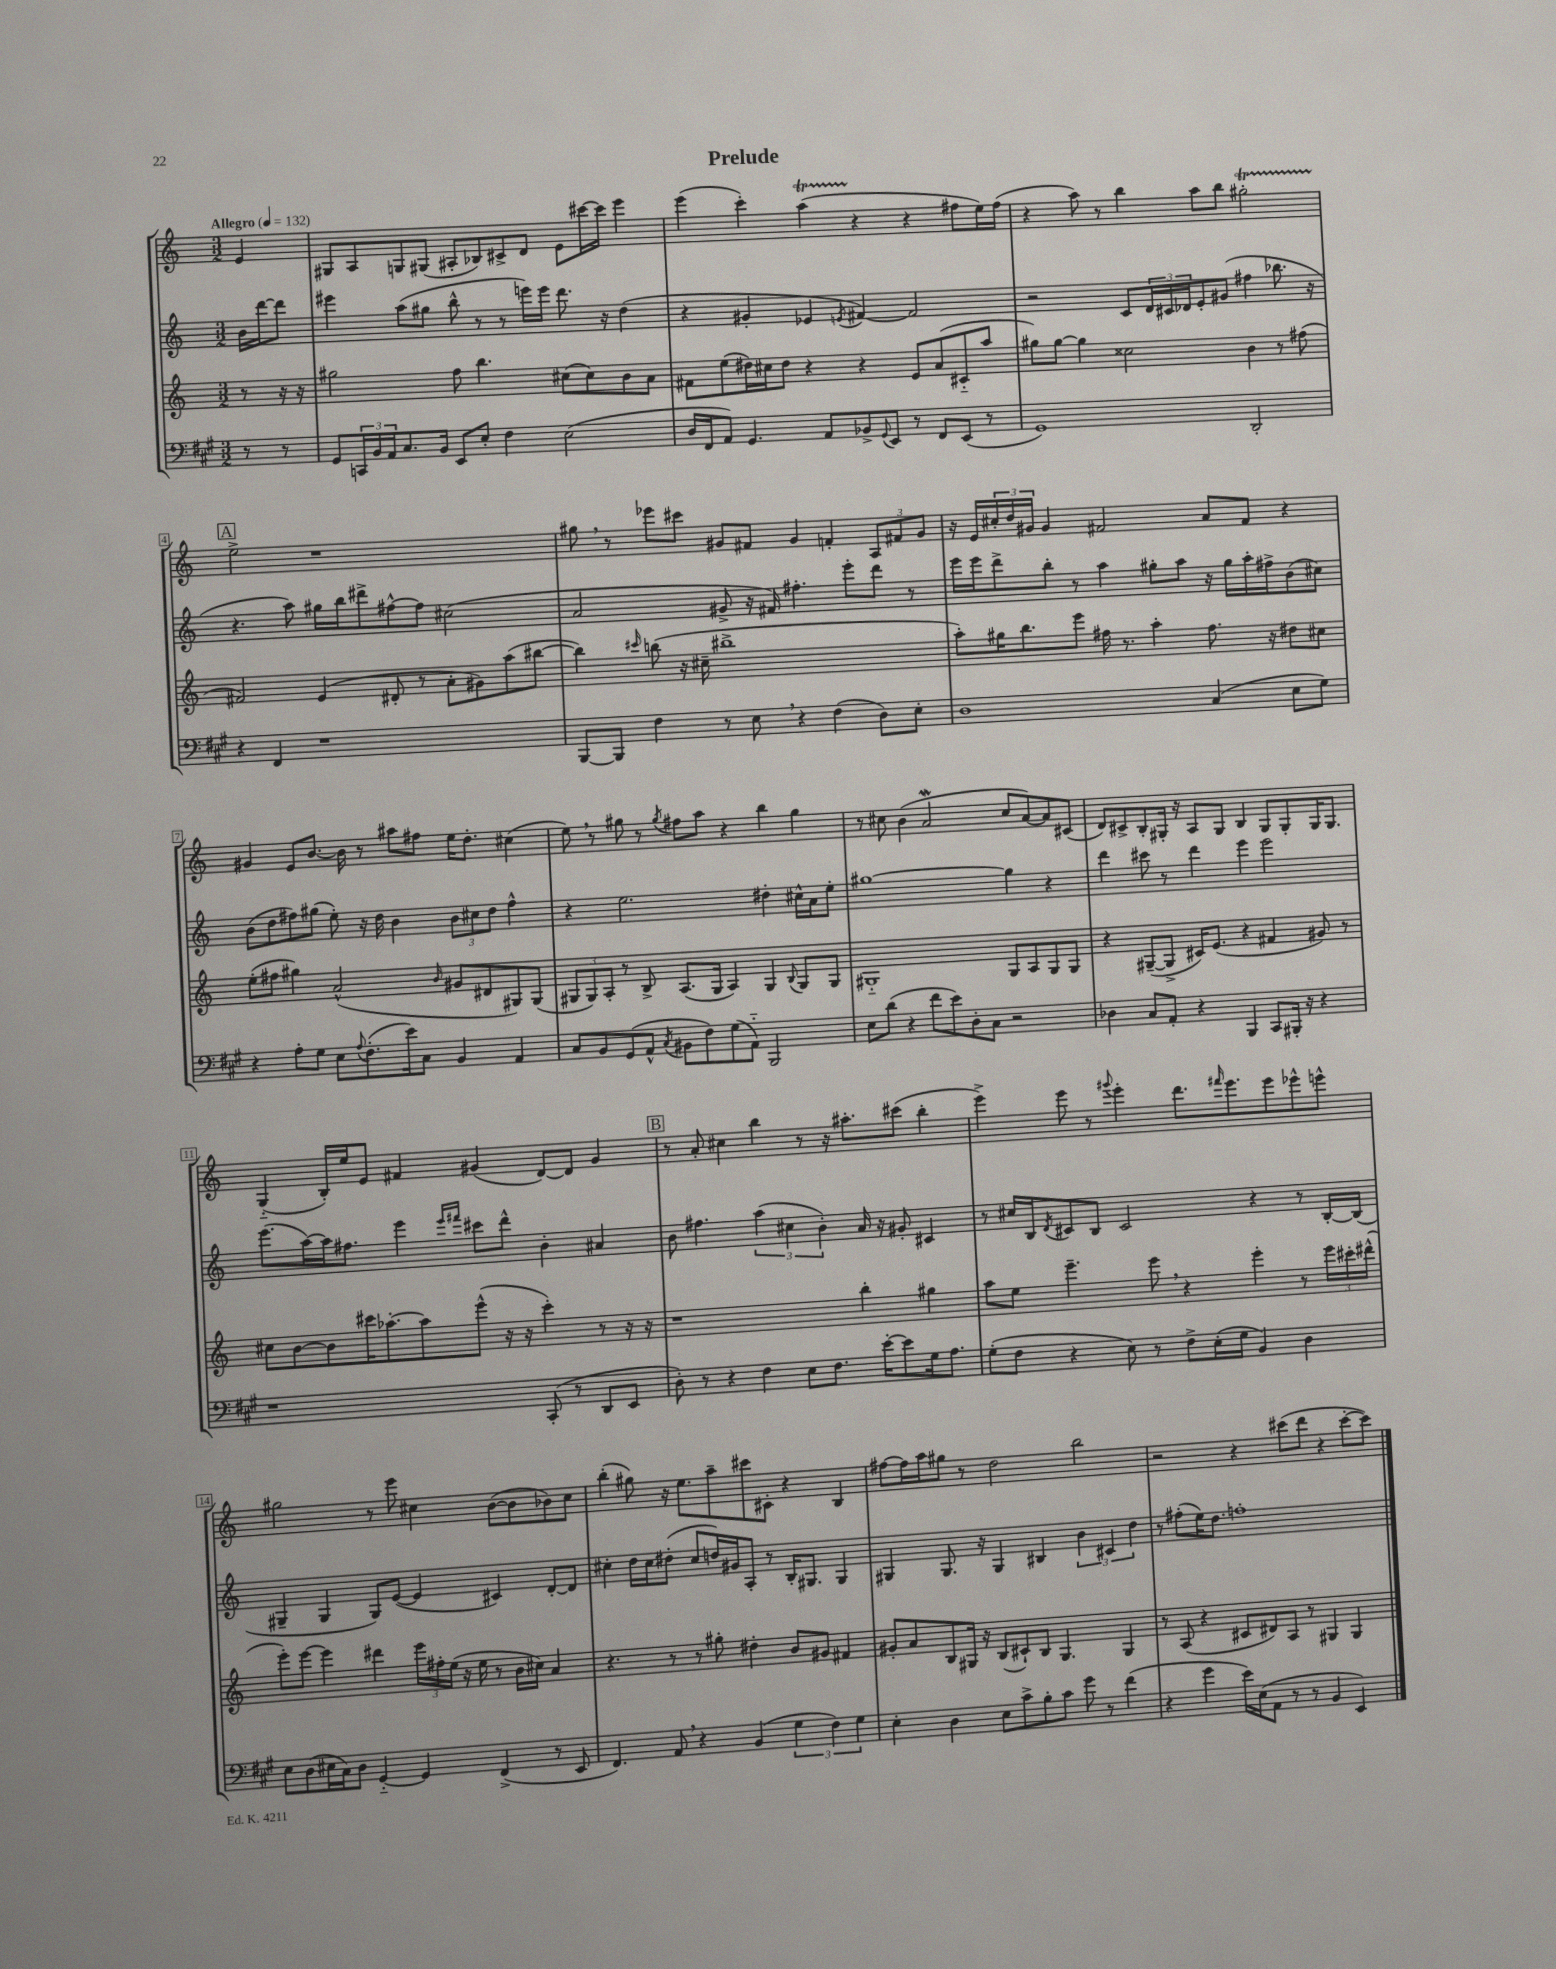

**kern	**kern	**kern	**kern
*staff4	*staff3	*staff2	*staff1
*clefF4	*clefG2	*clefG2	*clefG2
*k[f#c#g#]	*k[]	*k[]	*k[]
*M3/2	*M3/2	*M3/2	*M3/2
*MM132	*MM132	*MM132	*MM132
8r	8r	16b	4e
.	.	[16ddd	.
8r	16r	8ddd]	.
.	16r	.	.
=	=	=	=
8GG#	2gg#	4eee#	8G#
24CC	.	.	8A
24BB	.	.	.
24AA	.	.	.
8.C#	.	(8aa	8G
.	.	8gg#	(8G#
16BB	.	.	.
8EE	8ff	8bb^^	8A#'
8E'	4.bb	8r	8B-)
4F#	.	8r	8c#^
.	.	16eee)	8d
.	.	16eee	.
(2E	(8cc#	8.ddd	8e
.	8cc#)	.	[16ccc#
.	.	16r	16ccc#]
.	8b	(4dd	4eee
.	8a	.	.
=	=	=	=
16D	8f#	4r	(4eee
16FF#	.	.	.
8AA)	(8ee	.	.
4.GG#	16dd#)	4g#'	4ccc')
.	16cc#	.	.
.	8dd#	.	.
.	4r	4e-	(4aa
8AA	.	.	.
.	.	8qe	.
8BB-^	4r	[4f#)	4r
8qqGG#	.	.	.
8EE	.	.	.
8r	8e	2f#]	4r
8FF#	(8a	.	.
(8EE	8c#'~	.	8ff#
8r	8aa	.	16ee)
.	.	.	(16ff#
=	=	=	=
1GG#)	8gg#)	2r	4r
.	[8gg#	.	.
.	4gg#]	.	8aa)
.	.	.	8r
.	2cc##	8c	4bb
.	.	24d	.
.	.	24c#	.
.	.	24d-	.
.	.	8e'	8aa
.	.	(8g#	8bb
2DD'	4b	4ff#	2gg#'
.	8r	8.bb-	.
.	(8ff#	.	.
.	.	16r	.
=	=	=	=
4r	2f#)	4.r	2ee^
4FF#	.	.	.
.	.	8aa)	.
1r	(4e	16gg#	1r
.	.	16bb	.
.	.	8ddd#^	.
.	8d#'	[8ff#^^	.
.	8r	8ff#]	.
.	8a'	(2cc#	.
.	8g#)	.	.
.	(8aa	.	.
.	[8bb#	.	.
=	=	=	=
[8BBB	4bb#])	2a	8gg#
8BBB]	.	.	8r
.	16qqccc#	.	.
4F#	(8bb	.	8eee-
.	16r	.	8ccc#
.	16cc#~	.	.
8r	1bb#^	8g#^	8g#
8E	.	16r	8f#
.	.	16f#)	.
4r	.	4.ff#'	4g#
(4F#	.	.	4f'
.	.	8eee'	.
8D)	.	8ddd	12A
.	.	.	12f#
8E'	.	8r	.
.	.	.	12g#
=	=	=	=
1D	8aa')	16eee	16r
.	.	16eee	16e
.	16gg#	8ddd^	24cc#'
.	.	.	24dd
.	8.bb	.	.
.	.	.	24g#
.	.	8bb'	4g#
.	8eee	8r	.
.	16ff#	4aa	2f#
.	8.r	.	.
.	4aa'	8gg#'	.
.	.	8aa	.
(4C#	8.ff#	16r	8a
.	.	16gg#	.
.	.	16aa'	8f#
.	16r	16ff#^	.
8E	8dd#	(8b	4r
8G#)	8cc#	8cc#)	.
=	=	=	=
4r	(8ee'	(8b	4g#
.	8ff#	8dd	.
8A'	4gg#)	8ff#)	8e
8G#	.	(8gg#	[8.b
8E	(2a^^	8ee')	.
.	.	.	16b]
8qqA	.	.	.
(8.F#'	.	16r	8r
.	.	16dd	.
.	.	4b	8aa#
16e)	.	.	.
8C#	.	.	8ff#
.	16qqb	.	.
4BB	8g#	12b	16ee
.	.	.	8.dd'
.	.	12cc#	.
.	8d#	.	.
.	.	12dd	.
4AA	8G#)	4ff#^^	(4cc#
.	(8G#	.	.
=	=	=	=
8C#	12G#	4r	8ee)
.	12G#)	.	.
8BB	.	.	8r
.	12A'	.	.
(8GG#	8r	2.ee	8gg#
8AA^^	8B^	.	8r
8qC#	.	.	8qgg#
8BB#	(8.A	.	8ff#
8F#)	.	.	8aa
.	16G#	.	.
(8G#	4A)	.	4r
8AA'~)	.	.	.
2BBB	4G#	4dd#'	4bb
.	8qqB	.	.
.	8G#	16cc#^^	4gg#
.	.	16a	.
.	8G#	8ee'	.
=	=	=	=
8E	1G#'~	[1gg#	8r
(8d	.	.	8cc#
4r	.	.	(4b
8f#	.	.	2a
8e)	.	.	.
8D'	.	.	.
8C#	.	.	.
2r	8G#	4gg#]	8cc#
.	8A	.	[8a)
.	8G#	4r	8a]
.	8G#	.	(8c#
=	=	=	=
4D-	4r	4ddd	8d)
.	.	.	8c#^
8C#	([8G#~	8ccc#	8B'
8AA'	8G#^]	8r	16G#'
.	.	.	16r
4r	16c#)	4ddd	8A
.	(8.e	.	.
.	.	.	8G#
4BBB	4r	4eee	4B
8CC#	4f#	2eee	8G#
16BBB#'	.	.	8G#'
16r	.	.	.
4r	8g#)	.	16G#
.	.	.	8.G#
.	8r	.	.
=	=	=	=
1r	8cc#	(8.eee	(4G'~
.	[8b	.	.
.	.	[16aa)	.
.	8b]	16aa]	16B')
.	.	8.ff#	16ee
.	16ccc#	.	8e
.	[8.aa-'	.	.
.	.	4eee	4f#
.	8aa-]	.	.
.	.	16qqeee	.
.	.	16qqfff#	.
.	(8eee^^	8ccc#	(4g#
.	16r	8ddd^^	.
.	16r	.	.
(8CC#'	4ccc#')	4b'	[8d)
8r	.	.	8d]
8DD	8r	4a#	4g#
8EE	16r	.	.
.	16r	.	.
=	=	=	=
8D')	1r	8b	8r
8r	.	4.ff#	8a'
4r	.	.	4cc#
4F#	.	(6aa	4bb
.	.	6cc#	.
8E	.	.	8r
.	.	6b')	.
8.F#	.	.	16r
.	.	.	8.aa#'
.	4bb'	16a	.
[16e'	.	16r	.
8e]	.	8g#'	(8ccc#
16G#	4gg#	4c#	4bb'
8.A	.	.	.
=	=	=	=
(8G#'	8aa	8r	4eee^)
8F#	8ee	16cc#	.
.	.	16B	.
.	.	8qd	.
4r	4.eee~	8c#	8eee
.	.	8B	8r
.	.	.	8qqggg#
8E)	.	2c#	4eee'
8r	8eee	.	.
8F#^	4r	.	8.ddd
(16E'	.	.	.
.	.	.	16qqfff#
16G#	.	.	8.eee
4BB)	4eee'	4r	.
.	.	.	8eee
4D	8r	8r	8eee-^^
.	24eee	[16B'	8eee^^
.	24ccc#'	.	.
.	.	(16B]	.
.	(24ddd#^^	.	.
=	=	=	=
8E	8eee')	4G#~	2gg#
(8D	[8eee	.	.
16E#	4eee]	4G#	.
16C#)	.	.	.
8D	.	.	.
[4GG#'~	4ddd#	8G#)	8r
.	.	([8e	8eee
4GG#]	24eee	4e]	4cc#
.	24ff#'	.	.
.	(24ee	.	.
.	16r	.	.
.	16ee	.	.
(4FF#^	8r	4c#)	([8b
.	16b	.	8b]
.	16cc#)	.	.
8r	4a	[8d'	8b-)
8EE	.	8d]	8cc#
=	=	=	=
4.FF#)	4.r	4cc#'	(4bb'
.	.	16dd	8gg#)
.	.	16cc#	.
8AA	8r	(8dd#'	16r
.	.	.	8.ee
4r	8r	8cc#	.
.	8gg#'	16dd)	8aa~
.	.	16g#	.
(4BB	4dd#'	8A'	8ccc#
.	.	8r	8c#'
6G#	8b	16B'	4r
.	.	8.G#	.
.	8g#	.	.
6F#)	.	.	.
.	4f#	4G#	4B
6G#	.	.	.
=	=	=	=
4E'	8g#'	4G#	[8ff#
.	8a	.	16ff#]
.	.	.	16aa
4D	8B	8.G#	8gg#
.	16G#	.	8r
.	16r	16r	.
8E	(8B	4G#	2dd
8c#^	8c#`)	.	.
8B'	8B	4B#	.
8c#	4.G#	.	.
8g#	.	6b	2bb
8r	.	.	.
.	.	6c#	.
(4f#	4G#	.	.
.	.	6dd	.
=	=	=	=
4r	8r	8r	2r
.	(8A	(8ff#'	.
4g#	4r	16ee)	.
.	.	8.dd	.
16e)	8c#	1ff'	4r
(16E	.	.	.
8AA	8d#)	.	.
8r	8A	.	(8ccc#
8r	8r	.	8ddd
4BB	4G#	.	4r
4EE)	4G#	.	[8ccc#'
.	.	.	8ccc#])
==	==	==	==
*-	*-	*-	*-
